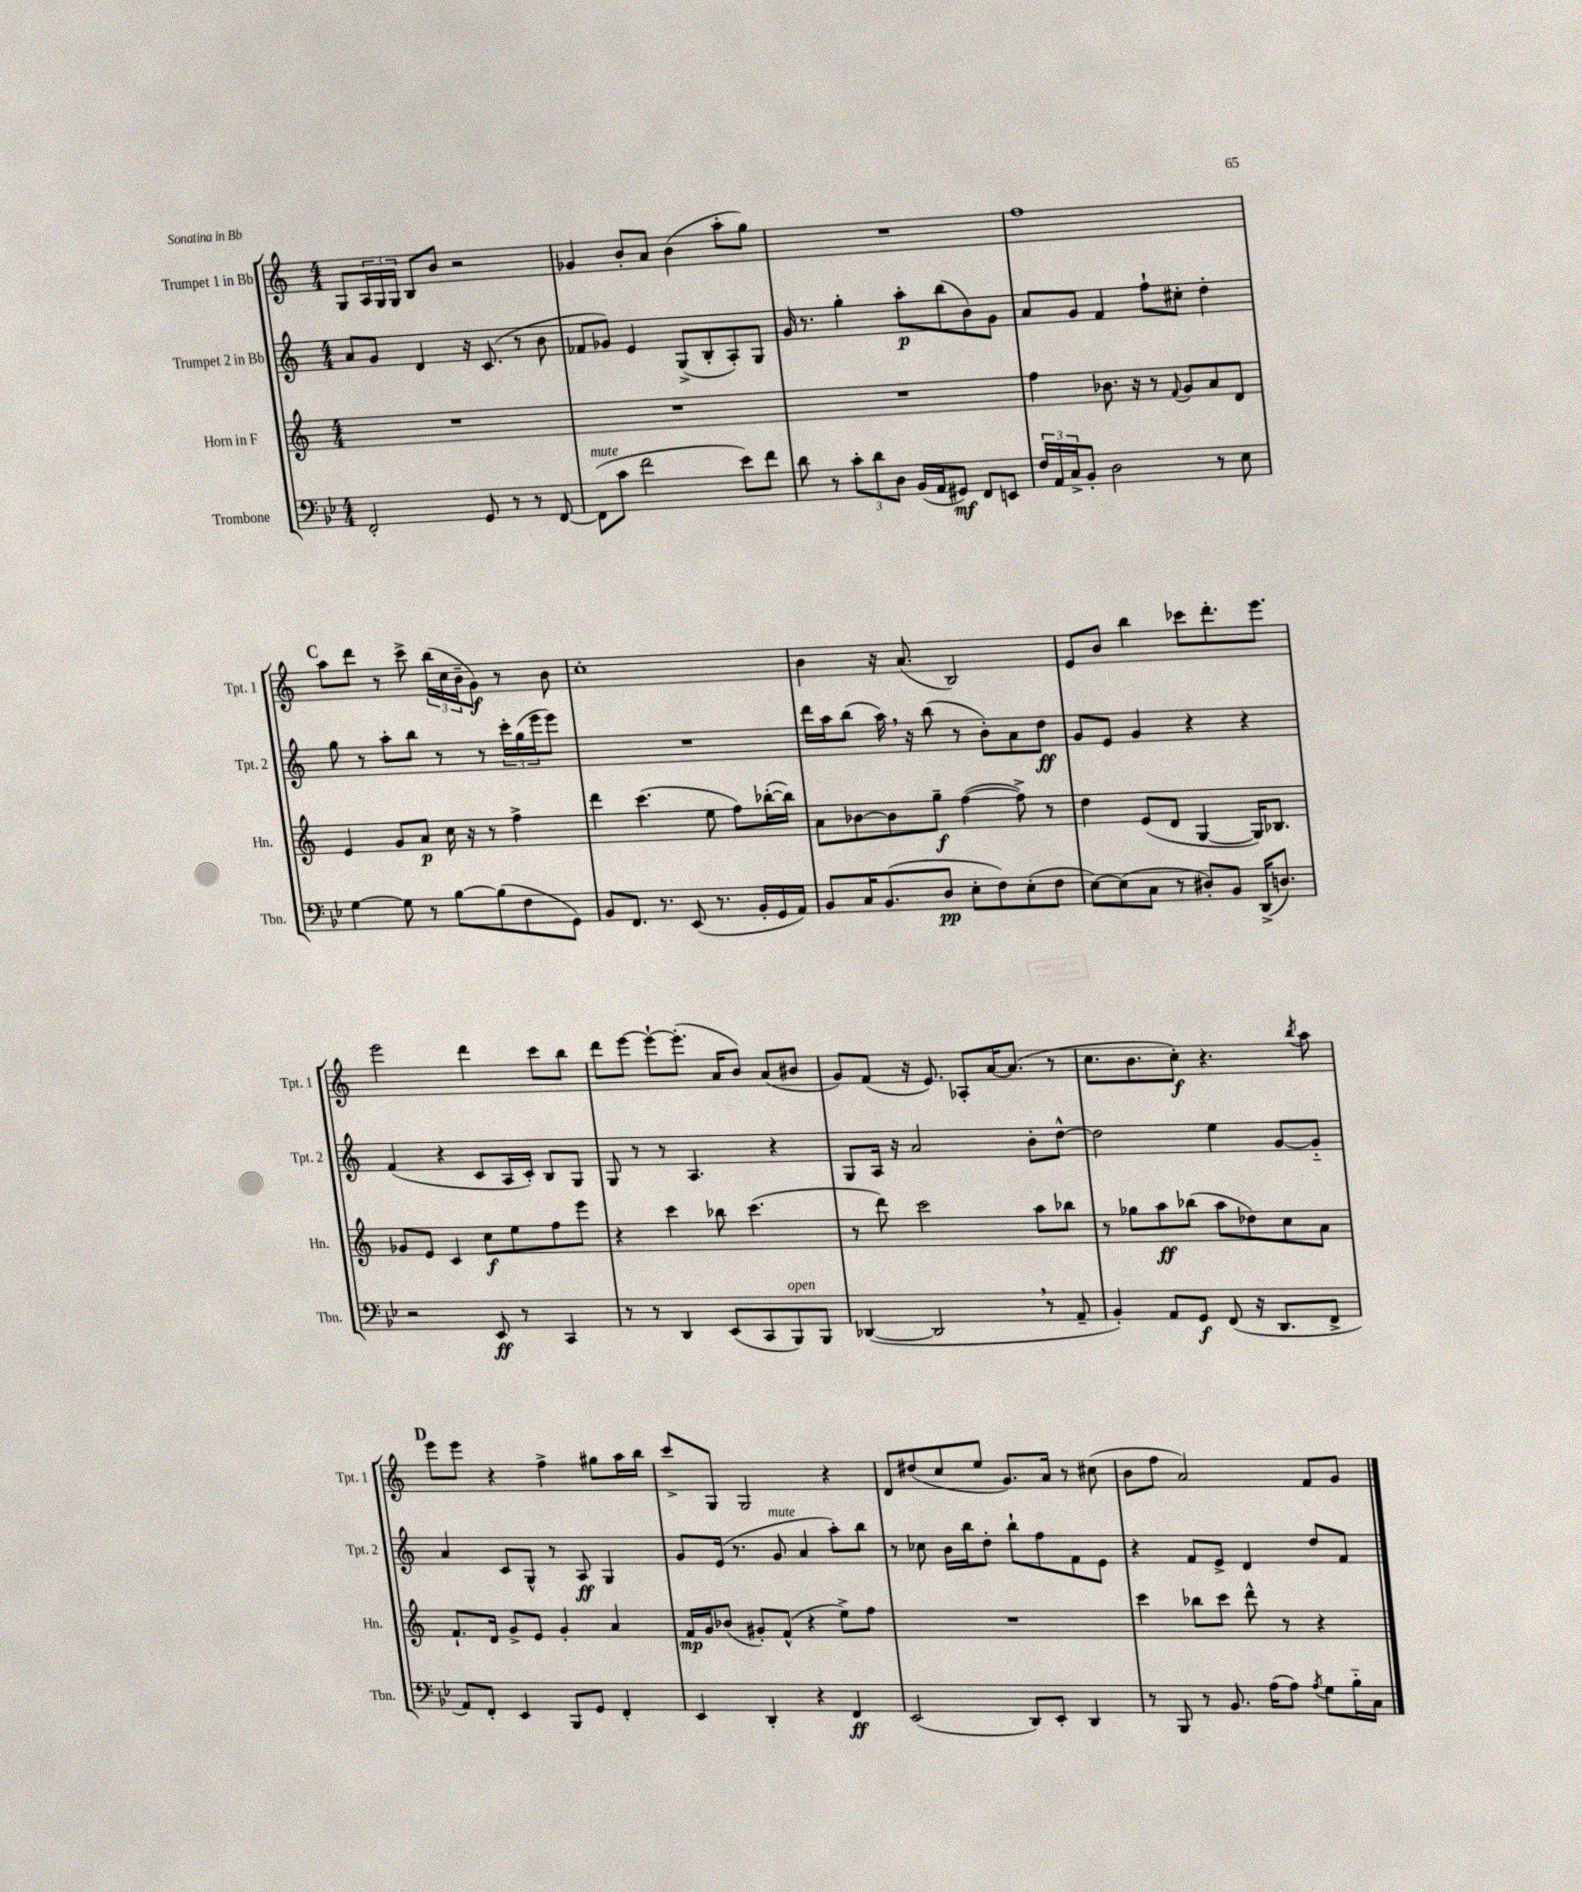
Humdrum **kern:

**kern	**dynam	**kern	**dynam	**kern	**dynam	**kern	**dynam
*part4	*part4	*part3	*part3	*part2	*part2	*part1	*part1
*staff4	*staff4	*staff3	*staff3	*staff2	*staff2	*staff1	*staff1
*I"Trombone	*	*I"Horn in F	*	*I"Trumpet 2 in Bb	*	*I"Trumpet 1 in Bb	*
*I'Tbn.	*	*I'Hn.	*	*I'Tpt. 2	*	*I'Tpt. 1	*
*clefF4	*	*clefG2	*	*clefG2	*	*clefG2	*
*k[b-e-]	*	*k[]	*	*k[]	*	*k[]	*
*M4/4	*	*M4/4	*	*M4/4	*	*M4/4	*
=16	=16	=16	=16	=16	=16	=16	=16
2FF'/	.	1r	.	8a/L	.	8G/L	.
.	.	.	.	8g/J	.	24A/L	.
.	.	.	.	.	.	24G/	.
.	.	.	.	.	.	24G/JJ	.
.	.	.	.	4d/	.	8B/L	.
.	.	.	.	.	.	8b/J	.
8GG/	.	.	.	16r	.	2r	.
.	.	.	.	(8.c/	.	.	.
8r	.	.	.	.	.	.	.
8r	.	.	.	8r	.	.	.
[8FF/	.	.	.	8b\	.	.	.
=17	=17	=17	=17	=17	=17	=17	=17
!LO:TX:a:i:t=mute	!	!	!	!	!	!	!
(8FF\L]	.	1r	.	8f-X/L	.	4g-X/	.
8c\J	.	.	.	8g-X/J)	.	.	.
2f\	.	.	.	4e/	.	8b'/L	.
.	.	.	.	.	.	8a/J	.
.	.	.	.	(8G^/L	.	(4b\	.
.	.	.	.	8B'/	.	.	.
8e-\L)	.	.	.	8A'/)	.	8aa'\L	.
8f\J	.	.	.	8G/J	.	8gg\J)	.
=18	=18	=18	=18	=18	=18	=18	=18
8d\	.	1r	.	16g/	.	1r	.
.	.	.	.	8.r	.	.	.
8r	.	.	.	.	.	.	.
12c'\L	.	.	.	4gg'\	.	.	.
12d\	.	.	.	.	.	.	.
12D\J	.	.	.	.	.	.	.
(16BB-/LL	.	.	.	8aa'\L	p	.	.
16AA/J	.	.	.	.	.	.	.
8GG#X/J)	mf	.	.	(8bb\	.	.	.
8FF/L	.	.	.	8b\)	.	.	.
8EEn/J	.	.	.	8g\J	.	.	.
=19	=19	=19	=19	=19	=19	=19	=19
24F/LL	.	4ff\	.	8a/L	.	1ff	.
24AA/	.	.	.	.	.	.	.
24C^/J	.	.	.	.	.	.	.
8BB-'/J	.	.	.	8g/J	.	.	.
2D\	.	8.b-X\	.	4f/	.	.	.
.	.	16r	.	.	.	.	.
.	.	8r	.	8ff`\L	.	.	.
.	.	8qqf/	.	.	.	.	.
.	.	8g/L	.	8cc#X'\J	.	.	.
8r	.	8a/	.	4dd'\	.	.	.
8E-\	.	8d/J	.	.	.	.	.
!!LO:LB:g=z
!!LO:REH:place=s1:t=C
=20	=20	=20	=20	=20	=20	=20	=20
[4G\	.	4e/	.	8gg\	.	8aa\L	.
.	.	.	.	8r	.	8ddd\J	.
8G\]	.	8g/L	.	8aa'\L	.	8r	.
8r	.	8a/J	p	8bb\J	.	8ccc^\	.
[8B-\L	.	16cc\	.	8r	.	(24bb\LL	.
.	.	.	.	.	.	24cc\	.
.	.	16r	.	.	.	.	.
.	.	.	.	.	.	24b~\J	.
(8B-\]	.	8r	.	8r	.	8g\J)	f
8F\	.	4ff^\	.	24ccc'\LL	.	8r	.
.	.	.	.	(24gg\	.	.	.
.	.	.	.	24eee\J	.	.	.
8GG\J)	.	.	.	8eee\J)	.	8b\	.
=21	=21	=21	=21	=21	=21	=21	=21
8BB-/L	.	4ddd\	.	1r	.	1cc'	.
8.FF/J	.	.	.	.	.	.	.
.	.	(4.ccc\	.	.	.	.	.
8.r	.	.	.	.	.	.	.
(8EE-/	.	.	.	.	.	.	.
8.r	.	8ee\	.	.	.	.	.
.	.	8ff\L)	.	.	.	.	.
16BB-'/LL	.	.	.	.	.	.	.
16GG/	.	([16bb-X'\L	.	.	.	.	.
16AA/JJ)	.	16bb-\JJ])	.	.	.	.	.
=22	=22	=22	=22	=22	=22	=22	=22
8BB-/L	.	8a\L	.	16ddd\LL	.	4b\	.
.	.	.	.	16aa\J	.	.	.
16C/K	.	[8b-X\	.	(8bb\J	.	.	.
(8.BB-/	.	.	.	.	.	.	.
.	.	8b-\]	.	16aa,\)	.	16r	.
.	.	.	.	16r	.	(8.a/	.
8D/J	pp	8gg~\J	f	(8bb\	.	.	.
8E-'\L	.	([4ff\	.	8r	.	2B/)	.
8F\)	.	.	.	8b'\L)	.	.	.
(8E-'\	.	8ff^\])	.	8a\	.	.	.
8F\J	.	8r	.	8dd\J	ff	.	.
=23	=23	=23	=23	=23	=23	=23	=23
[8E-\L)	.	4dd\	.	8g/L	.	8e/L	.
(8E-\]	.	.	.	8e/J	.	8b/J	.
8C\J	.	(8e/L	.	4g/	.	4bb\	.
8r	.	8d/J	.	.	.	.	.
8D#X'/L)	.	[4G/	.	4r	.	8ccc-X\L	.
8BB-/J	.	.	.	.	.	8.ddd'\	.
(16DD^/KL	.	16G/KL])	.	4r	.	.	.
8.Dn/J)	.	8.B-X/J	.	.	.	8.eee\J	.
!!LO:LB:g=z
=24	=24	=24	=24	=24	=24	=24	=24
2r	.	8g-X/L	.	(4f/	.	2eee\	.
.	.	8e/J	.	.	.	.	.
.	.	4c/	.	4r	.	.	.
8EE-/	ff	8cc\L	f	8c/L	.	4ddd\	.
8r	.	8ee\	.	16A/L	.	.	.
.	.	.	.	16c'/JJ)	.	.	.
4CC/	.	8ff\	.	8B/L	.	8ccc\L	.
.	.	8eee\J	.	8G/J	.	8bb\J	.
=25	=25	=25	=25	=25	=25	=25	=25
8r	.	4r	.	8G/	.	8ddd\L	.
8r	.	.	.	8r	.	[8eee\J	.
4DD/	.	4ccc\	.	8r	.	8eee`\L_	.
.	.	.	.	4.A/	.	(8.eee'\J]	.
(8EE-/L	.	8bb-X\	.	.	.	.	.
.	.	.	.	.	.	16a/KL	.
8CC/	.	(4.ccc\	.	.	.	8b/J)	.
!LO:TX:a:i:t=open	!	!	!	!	!	!	!
8BBB-/)	.	.	.	4r	.	(8a/L	.
8BBB-/J	.	.	.	.	.	8b#X/J	.
=26	=26	=26	=26	=26	=26	=26	=26
([4DD-X/	.	8r	.	8G/L	.	8g/L)	.
.	.	8ddd\)	.	16A/Jk	.	(8f/J	.
.	.	.	.	16r	.	.	.
2DD-,/]	.	2ccc\	.	2a/	.	16r	.
.	.	.	.	.	.	8.e/)	.
.	.	.	.	.	.	8A-X'/L	.
.	.	.	.	.	.	[16a/K	.
.	.	.	.	.	.	(8.a/J]	.
8r	.	8aa\L	.	8b'\L	.	.	.
8AA~/	.	8bb-X\J	.	[8dd^^\J	.	8r	.
=27	=27	=27	=27	=27	=27	=27	=27
4BB-'/)	.	8r	.	2dd\]	.	8.cc\L	.
.	.	8gg-X\L	.	.	.	.	.
.	.	.	.	.	.	8.b\	.
8AA/L	.	8aa\	ff	.	.	.	.
8GG/J	f	(8bb-X\J	.	.	.	8cc'\J)	f
(8FF/	.	8aa\L	.	4ee\	.	4.r	.
16r	.	8dd-X\)	.	.	.	.	.
8.DD/L	.	.	.	.	.	.	.
.	.	8cc\	.	[8g/L	.	.	.
.	.	.	.	.	.	8qbb/	.
8FF^/J	.	8a\J	.	8g/J]	.	8aa\	.
!!LO:LB:g=z
!!LO:REH:place=s1:t=D
=28	=28	=28	=28	=28	=28	=28	=28
8AA/L)	.	8.f`/L	.	4a/	.	8eee\L	.
8FF'/J	.	.	.	.	.	8eee\J	.
.	.	16d/Jk	.	.	.	.	.
4EE-/	.	8g^/L	.	8c/L	.	4r	.
.	.	8e/J	.	8G^^/J	.	.	.
8BBB-/L	.	4g'/	.	8r	.	4ff^\	.
8GG/J	.	.	.	8A/	ff	.	.
4FF'/	.	4a/	.	4G/	.	8gg#X\L	.
.	.	.	.	.	.	16aa\L	.
.	.	.	.	.	.	16bb\JJ	.
=29	=29	=29	=29	=29	=29	=29	=29
4EE-/	.	16f/LL	mp	8g/L	.	8ccc^/L	.
.	.	16g/J	.	.	.	.	.
.	.	(8b-X/J	.	(16e/Jk	.	8G/J	.
.	.	.	.	8.r	.	.	.
4DD'/	.	8g#X'/L)	.	.	.	2G/	.
!	!	!	!	!LO:TX:a:i:t=mute	!	!	!
.	.	(8f^^/J	.	8g/	.	.	.
4r	.	4r	.	4a/	.	.	.
4FF/	ff	8ee^\L)	.	8aa'\L)	.	4r	.
.	.	8ff\J	.	8bb\J	.	.	.
=30	=30	=30	=30	=30	=30	=30	=30
(2EE-/	.	1r	.	8r	.	8d/L	.
.	.	.	.	8cc-X\	.	(8dd#X/	.
.	.	.	.	16b\LL	.	8cc/	.
.	.	.	.	16bb\J	.	.	.
.	.	.	.	8dd'\J	.	8ee/J	.
8DD/L)	.	.	.	8bb`\L	.	8.g/L)	.
8EE-'/J	.	.	.	8ff\	.	.	.
.	.	.	.	.	.	16a/Jk	.
4DD/	.	.	.	8f\	.	8r	.
.	.	.	.	8e\J	.	(8cc#X\	.
=31	=31	=31	=31	=31	=31	=31	=31
8r	.	4ccc\	.	4r	.	8b\L	.
8BBB-/	.	.	.	.	.	8ff\J	.
8r	.	8bb-X\L	.	8f/L	.	2a/)	.
8.BB-/	.	8ccc\J	.	8e^/J	.	.	.
.	.	8ddd^^\	.	4d/	.	.	.
(16A\KL	.	.	.	.	.	.	.
8A\J)	.	8r	.	.	.	.	.
8qA/	.	.	.	.	.	.	.
8G\L	.	4r	.	8dd/L	.	8f/L	.
16B-\L	.	.	.	8f/J	.	8g/J	.
16C\JJ	.	.	.	.	.	.	.
==	==	==	==	==	==	==	==
*-	*-	*-	*-	*-	*-	*-	*-
